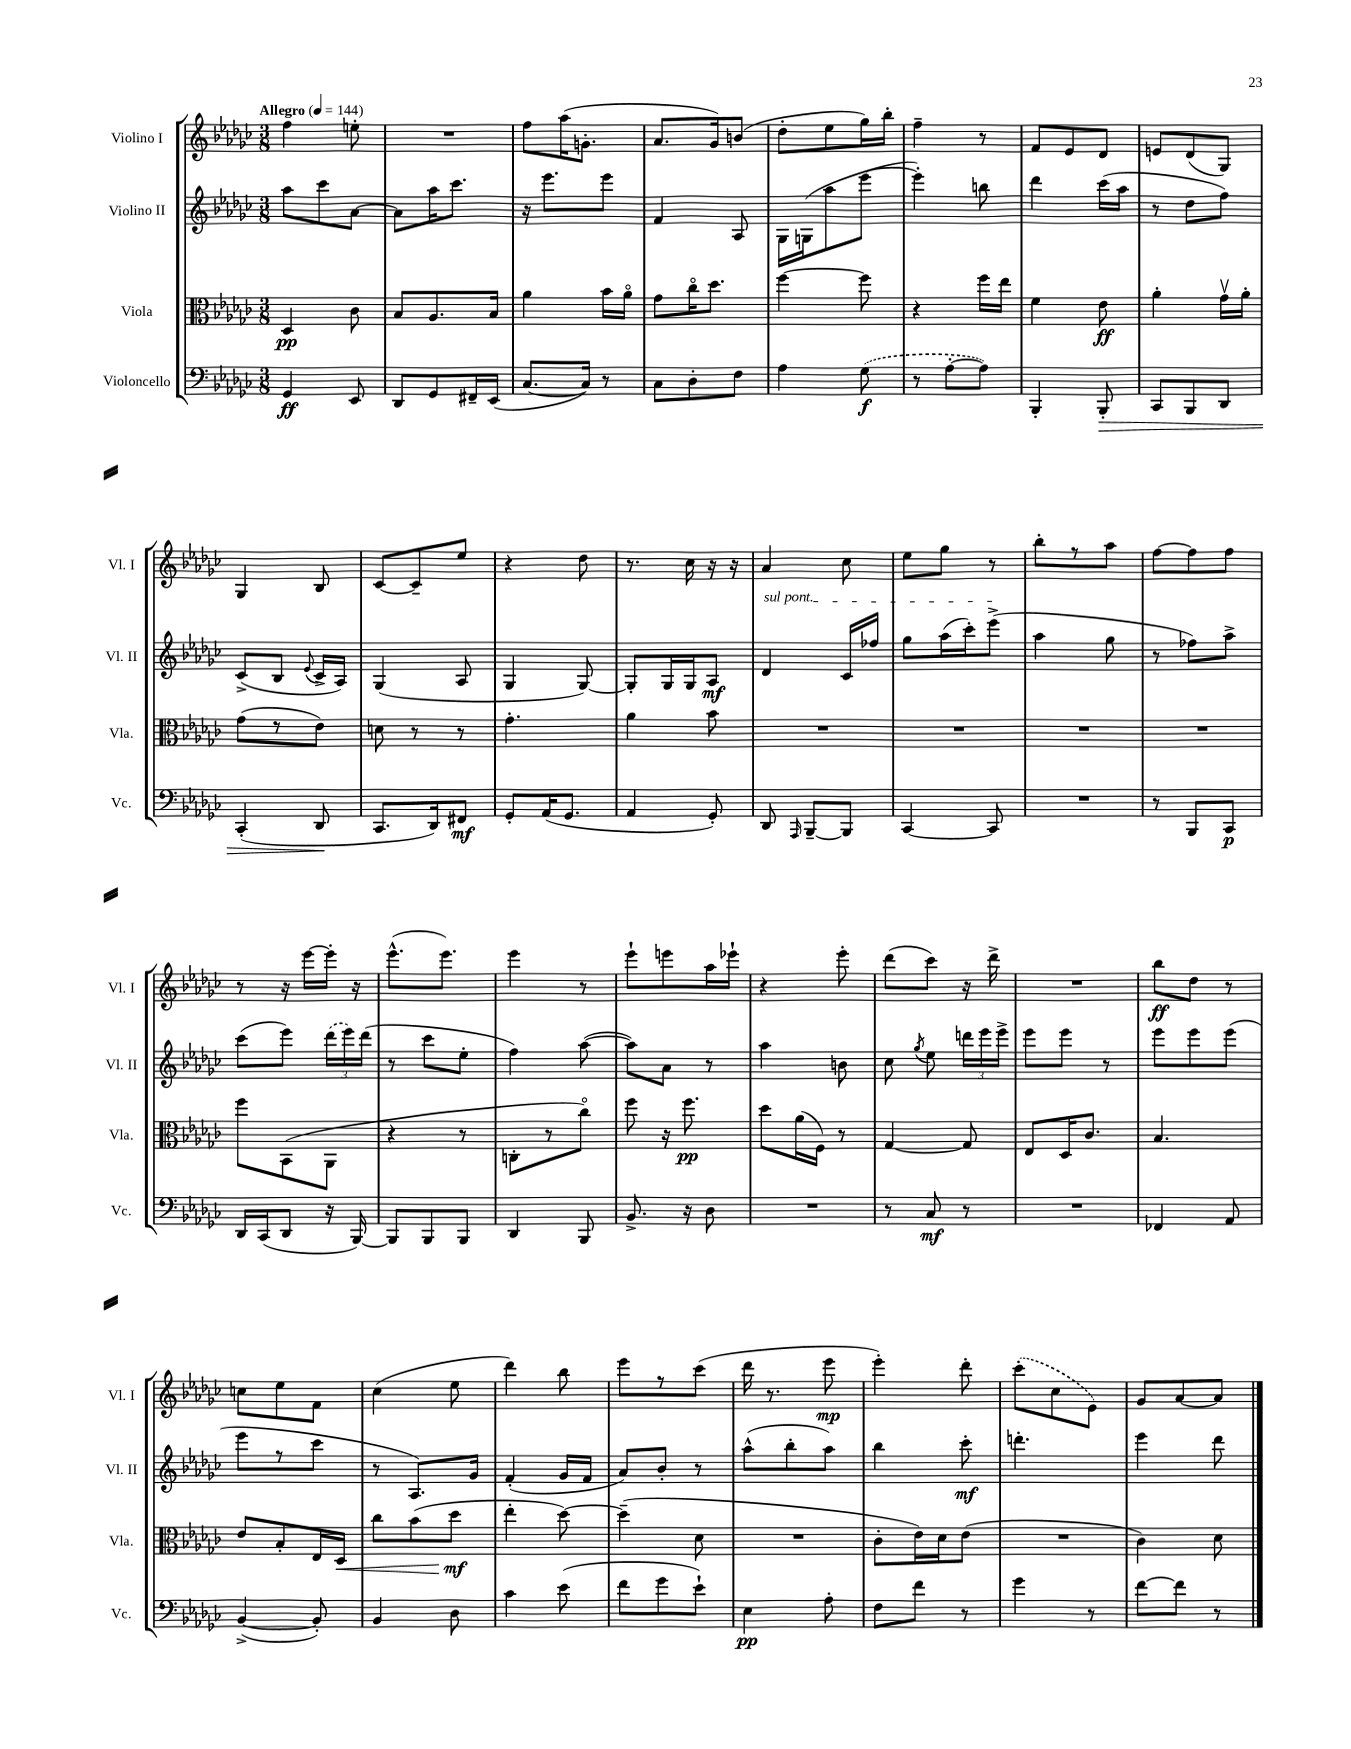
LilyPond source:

<<
\new StaffGroup <<
\new Staff = "s0" \with { instrumentName = "Violino I" shortInstrumentName = "Vl. I" } {
    \clef treble \key ges \major \numericTimeSignature \time 3/8 \tempo "Allegro" 4 = 144
    \autoBeamOff f''4 e''8-. |
    R4. |
    f''8[ aes''16( g'8.]-. |
    aes'8.[ ges'16) b'8]( |
    des''8[-. ees''8 ges''16) bes''16]-. |
    f''4-- r8 |
    f'8[ ees'8 des'8] |
    e'8[ des'8( ges8]) |
    ges4 bes8 |
    ces'8[~ ces'8-- ees''8] |
    r4 des''8 |
    r8. ces''16 r16 r16 |
    aes'4 ces''8 |
    ees''8[ ges''8] r8 |
    bes''8[-. r8 aes''8] |
    f''8[~ f''8 f''8] |
    r8 r16 ees'''16[~ ees'''16]-. r16 |
    ees'''8.[-^( ees'''8.]) |
    ees'''4 r8 |
    ees'''8[-! e'''8 aes''16 ees'''16]-! |
    r4 ees'''8-. |
    des'''8[( ces'''8]) r16 des'''16-> |
    R4. |
    bes''8[\ff des''8] r8 |
    c''8[ ees''8 f'8] |
    ces''4( ees''8 |
    des'''4) bes''8 |
    ees'''8[ r8 ces'''8]( |
    des'''16 r8. ees'''8\mp |
    ees'''4-.) des'''8-. |
    \once \slurDashed ces'''8[-.( ces''8 ees'8]) |
    ges'8[ aes'8~ aes'8] \bar "|." |
}
\new Staff = "s1" \with { instrumentName = "Violino II" shortInstrumentName = "Vl. II" } {
    \clef treble \key ges \major \numericTimeSignature \time 3/8
    \autoBeamOff aes''8[ ces'''8 aes'8]~ |
    aes'8[ aes''16 ces'''8.] |
    r16 ees'''8.[ ees'''8] |
    f'4 aes8 |
    ges16[ g16( aes''8 ees'''8]~ |
    ees'''4-.) b''8 |
    des'''4 ces'''16[( aes''16] |
    r8 des''8[ f''8]) |
    ces'8[->( bes8] \appoggiatura { ees'8 } ces'16[-> aes16]) |
    ges4( aes8 |
    ges4 ges8~) |
    ges8[-. ges16 ges16 aes8]\mf |
    \once \override TextSpanner.bound-details.left.text = \markup { \italic "sul pont." } des'4\startTextSpan ces'16[ fes''16] |
    ges''8[ aes''16( ces'''16-.) ees'''8]->\stopTextSpan( |
    aes''4 ges''8 |
    r8 fes''8[) aes''8]-> |
    ces'''8[( ees'''8]) \tuplet 3/2 { \once \slurDashed des'''16[( ees'''16) des'''16]( } |
    r8 ces'''8[ ees''8]-. |
    f''4) aes''8~( |
    aes''8[) aes'8] r8 |
    aes''4 b'8 |
    ces''8 \acciaccatura { ges''8 } ees''8 \tuplet 3/2 { d'''16[ ees'''16 ees'''16]-> } |
    ees'''8[ ees'''8] r8 |
    ees'''8[ ees'''8 ees'''8]( |
    ees'''8[ r8 ces'''8] |
    r8 aes8.[) ges'16] |
    f'4-.( ges'16[ f'16] |
    aes'8[) bes'8]-. r8 |
    aes''8[-^( bes''8-. aes''8]) |
    bes''4 ces'''8-.\mf |
    d'''4.-. |
    ees'''4 des'''8 \bar "|." |
}
\new Staff = "s2" \with { instrumentName = "Viola" shortInstrumentName = "Vla." } {
    \clef alto \key ges \major \numericTimeSignature \time 3/8
    \autoBeamOff des4\pp ces'8 |
    bes8[ aes8. bes16] |
    aes'4 bes'16[ aes'16]\flageolet |
    ges'8[ ces''16\flageolet des''8.] |
    f''4~ f''8 |
    r4 f''16[ ees''16] |
    f'4 ees'8\ff |
    aes'4-. ges'16[\upbow aes'16]-. |
    ges'8[( r8 ees'8]) |
    d'8 r8 r8 |
    ges'4.-. |
    aes'4 bes'8 |
    R4. |
    R4. |
    R4. |
    R4. |
    f''8[ bes,8( aes,8] |
    r4 r8 |
    c8[-. r8 ces''8]\flageolet) |
    f''8 r16 f''8.\pp |
    des''8[ aes'16( f16]) r8 |
    ges4~ ges8 |
    ees8[ des16 ces'8.] |
    bes4. |
    ees'8[ bes8-. ees16 des16]\< |
    ces''8[ bes'8( des''8]\mf\! |
    ees''4-. des''8~) |
    des''4--( des'8 |
    R4. |
    ces'8[-. ees'16) des'16 ees'8]( |
    R4. |
    ces'4) des'8 \bar "|." |
}
\new Staff = "s3" \with { instrumentName = "Violoncello" shortInstrumentName = "Vc." } {
    \clef bass \key ges \major \numericTimeSignature \time 3/8
    \autoBeamOff ges,4\ff ees,8 |
    des,8[ ges,8 fis,16-- ees,16]( |
    ces8.[~ ces16]) r8 |
    ces8[ des8-. f8] |
    aes4 \once \slurDashed ges8\f( |
    r8 aes8[~-. aes8]) |
    bes,,4-. bes,,8-.\> |
    ces,8[ bes,,8 des,8] |
    ces,4-.( des,8\! |
    ces,8.[ des,16) fis,8]\mf |
    ges,8[-. aes,16( ges,8.] |
    aes,4 ges,8-.) |
    des,8 \grace { aes,,16 } bes,,8[~-- bes,,8] |
    ces,4~ ces,8 |
    R4. |
    r8 bes,,8[ ces,8]\p |
    des,16[ ces,16( des,8] r16 bes,,16~) |
    bes,,8[ bes,,8 bes,,8] |
    des,4 bes,,8 |
    bes,8.-> r16 des8 |
    R4. |
    r8 ces8\mf r8 |
    R4. |
    fes,4 aes,8 |
    bes,4~->( bes,8-.) |
    bes,4 des8 |
    ces'4 ees'8( |
    f'8[ ges'8 ees'8]-!) |
    ees4\pp aes8-. |
    f8[ f'8] r8 |
    ges'4 r8 |
    f'8[~ f'8] r8 \bar "|." |
}
>>
>>
\layout { \context { \Score \remove "Bar_number_engraver" } }
